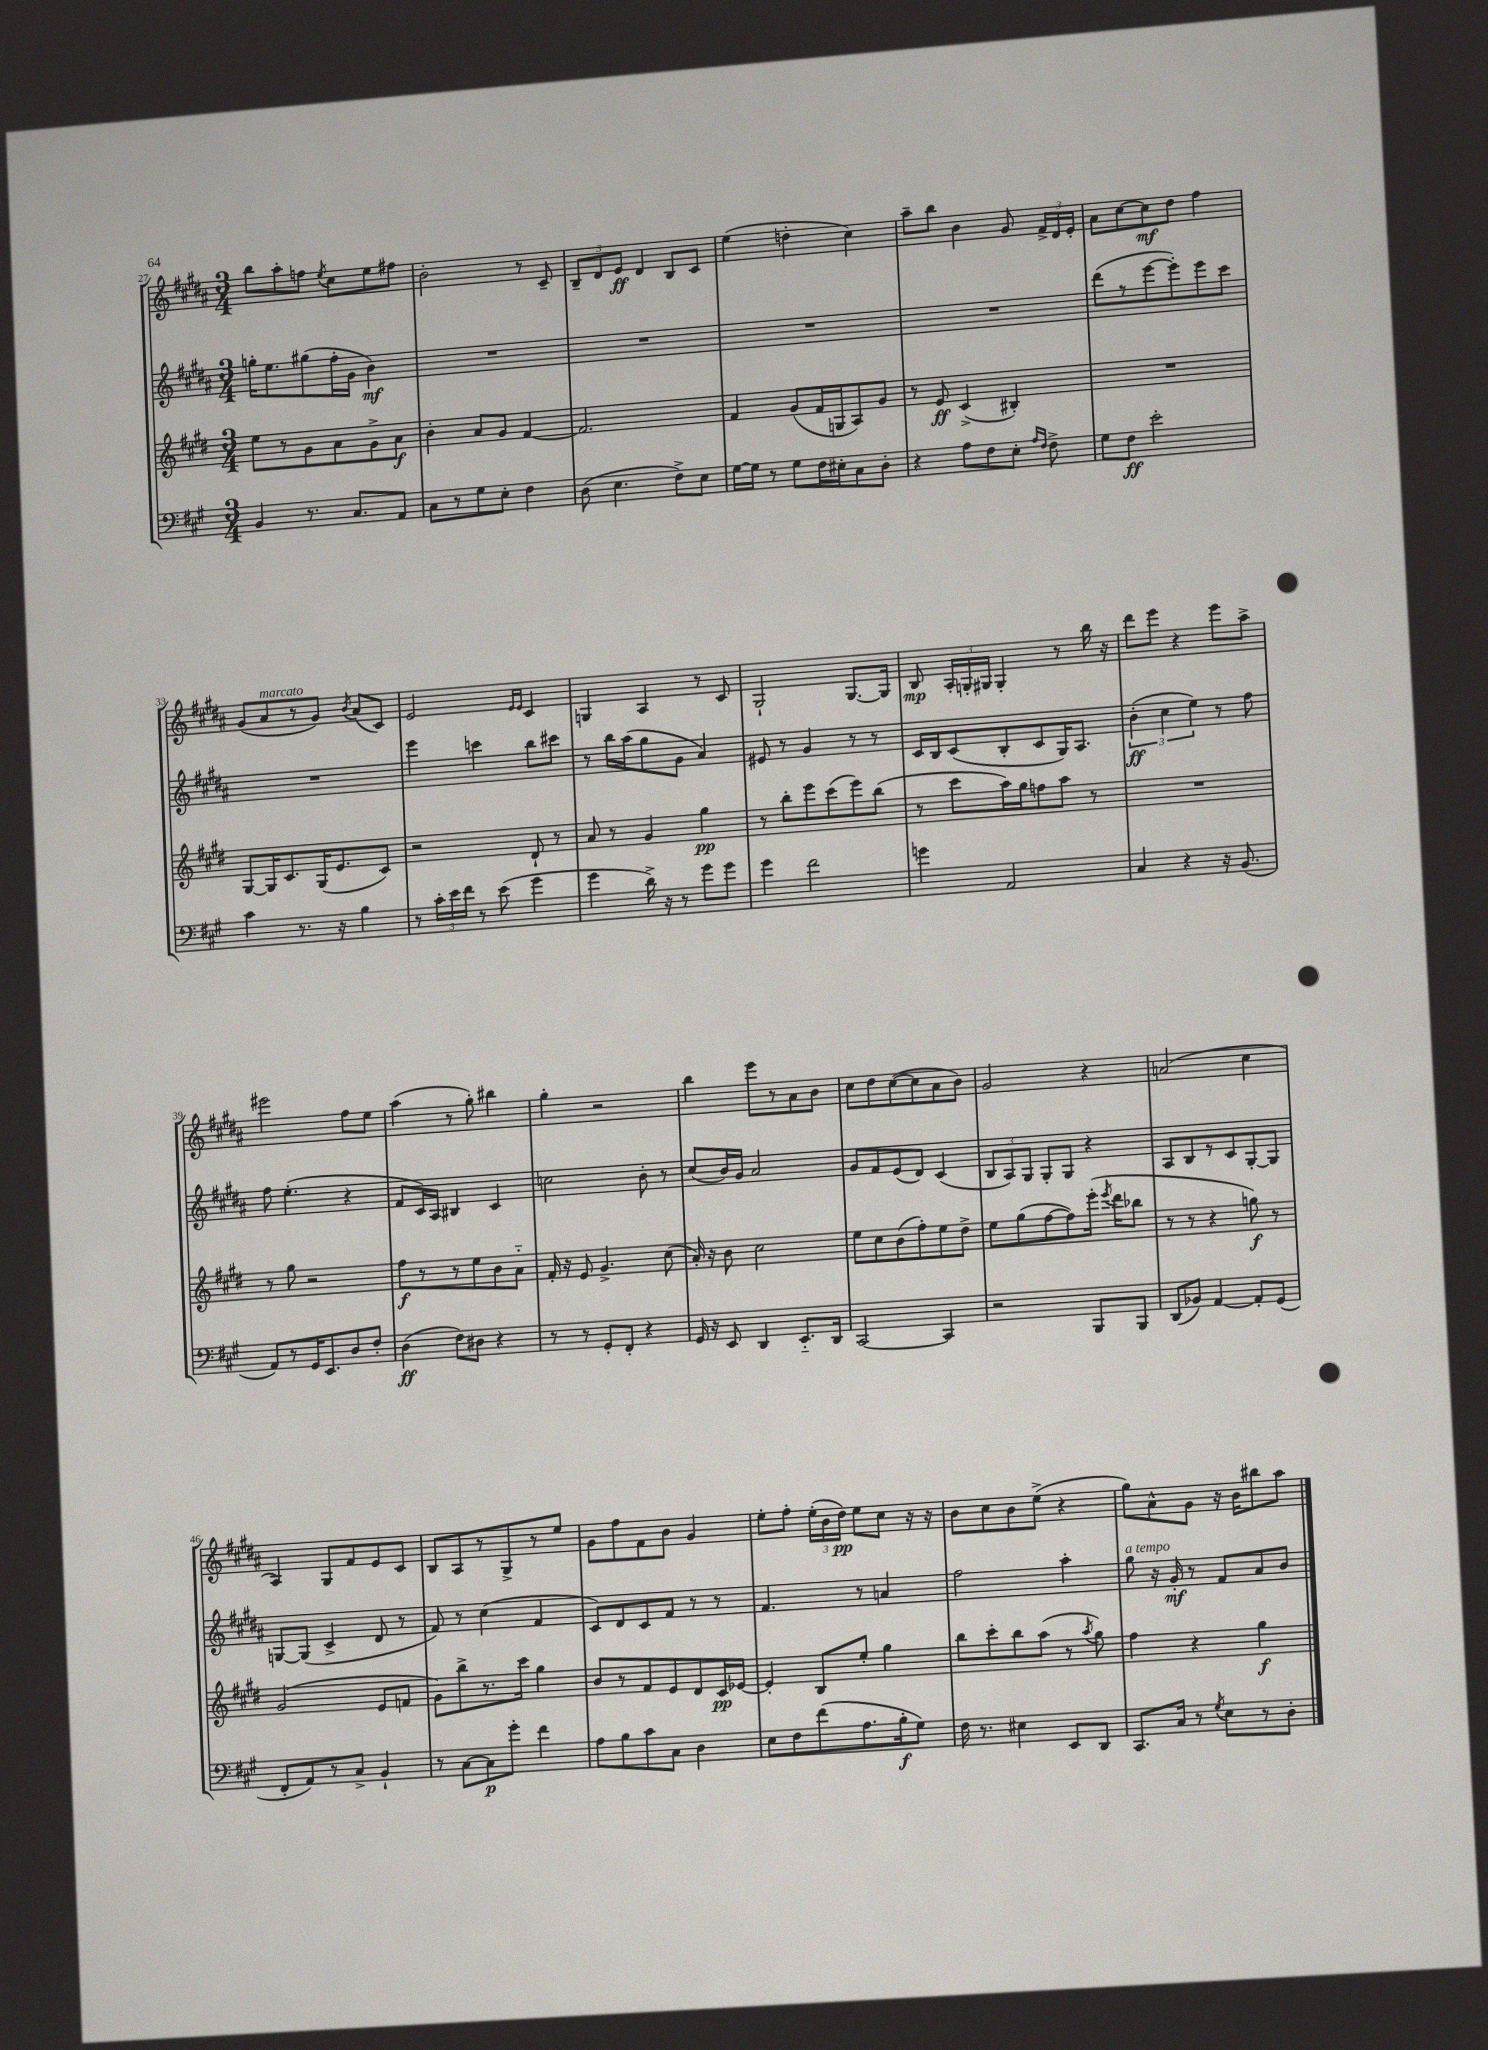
<<
\new StaffGroup <<
\new Staff = "s0" {
    \clef treble \key b \major \numericTimeSignature \time 3/4
    \autoBeamOff b''8[ ais''8-. f''8] \acciaccatura { e''8 } cis''8[ e''8 fis''8] |
    b'2-. r8 cis'8-- |
    \tuplet 3/2 { b8[-- dis'8 e'8]\ff } dis'4 b8[ cis'8] |
    e''4( d''4-. cis''4) |
    ais''8[-- b''8] b'4 gis'8 \tuplet 3/2 { fis'16[-> dis'16 e'16]-. } |
    ais'8[ cis''8~ cis''8\mf dis''8] fis''4 |
    gis'8[( ais'8^\markup { \italic "marcato" } r8 gis'8]) \acciaccatura { b'8 } ais'8[( cis'8]) |
    e'2 \grace { e'16[ e'16] } cis'4 |
    g4 ais4 r8 cis'8 |
    gis2-! gis8.[~ gis16] |
    b8\mp \tuplet 3/2 { ais16[-. g16-. gis16] } gis4-. r8 b''16 r16 |
    dis'''8[ e'''8] r4 e'''8[ ais''8]-> |
    eis'''2 fis''8[ e''8] |
    ais''4( r8 gis''8-.) bis''4 |
    gis''4-. r2 |
    b''4 e'''8[ r8 ais'8 b'8] |
    cis''8[ dis''8 cis''8~( cis''8 ais'8 b'8]) |
    gis'2 r4 |
    a'2( cis''4 |
    ais4) gis8[ fis'8 e'8 cis'8] |
    b8[ ais8 r8 gis8-> r8 e''8] |
    gis'8[ fis''8 fis'8 b'8] gis'4 |
    e''8[-. fis''8]-. \tuplet 3/2 { e''16[-.( b'16 dis''16]\pp) } e''8[ cis''8] r16 r16 |
    b'8[ cis''8 b'8 e''8]->( r4 |
    gis''8[) ais'8-^ gis'8] r16 b'16[ bis''8 ais''8] \bar "|." |
}
\new Staff = "s1" {
    \clef treble \key b \major \numericTimeSignature \time 3/4
    \autoBeamOff g''16[-. e''8. gis''8( fis''16-. gis'16] b'4\mf) |
    R2. |
    R2. |
    R2. |
    R2. |
    dis'''8[( r8 e'''8~ e'''8-.) e'''8 cis'''8] |
    R2. |
    e'''4 c'''4 b''8[ cis'''8] |
    r8 b''16[ ais''16( gis''8 gis'8] ais'4) |
    eis'8 r8 gis'4 r8 r8 |
    cis'16[ b16 cis'8( b8-. cis'8 gis16) ais8.] |
    \tuplet 3/2 { b'4-.\ff( cis''4 e''4) } r8 fis''8 |
    fis''8 e''4.-.( r4 |
    fis'8[ cis'16) ais16] bis4 cis'4 |
    c''2 b'8-. r8 |
    cis''8[( b'16) gis'16] ais'2 |
    gis'8[ fis'8 e'8( dis'8]) cis'4( |
    \tuplet 3/2 { b8[ ais8) gis8] } gis8[-. gis8] r4 |
    ais8[ b8 r8 cis'8 gis8~-. gis8] |
    g8[~ g8]( cis'4-> dis'8 r8 |
    fis'8) r8 cis''4( fis'4 |
    cis'8[) dis'8 cis'8 fis'8] r8 r8 |
    fis'4. r8 a'4 |
    fis''2 ais''4-. |
    gis''8^\markup { \italic "a tempo" } r16 gis'16-.\mf r8 fis'8[ ais'8 b'8] \bar "|." |
}
\new Staff = "s2" {
    \clef treble \key e \major \numericTimeSignature \time 3/4
    \autoBeamOff e''8[ r8 gis'8 a'8 gis'8-> a'8]\f |
    b'4-. a'8[ gis'8] fis'4~ |
    fis'2. |
    fis'4 gis'8[( fis'16 g16 a8) gis'8] |
    r8 e'8\ff cis'4->( bis4-.) |
    R2. |
    gis8[~ gis16 cis'8. gis16( e'8. cis'8]) |
    r2 dis'8-! r8 |
    a'8 r8 gis'4 gis''4\pp |
    r8 b''8[-. e'''8 cis'''8( e'''8) b''8]( |
    r8 cis'''8[ a''16) gis''16 f''8 a''8] r8 |
    R2. |
    r8 gis''8 r2 |
    fis''8[\f r8 r8 e''8 b'8 a'8]-_ |
    fis'16-. r16 e'8 gis'4.-> cis''8( |
    a'16-.) r16 b'8 cis''2 |
    e''8[ cis''8 b'8( fis''8-.) e''8 dis''8]-> |
    e''8[ gis''8( fis''8~ fis''8) e'''16]-.( \acciaccatura { e'''8 } dis'''16[ bes''8] |
    r8 r8 r4 g''8\f) r8 |
    gis'2( e'8[ f'8] |
    gis'8[) b''8-> r8. cis'''16] gis''4 |
    b'8[ r8 fis'8 e'8 dis'8 cis'16\pp ees'16]~ |
    ees'4-. b8[ e''8]-. gis''4 |
    b''8[ cis'''8-. b''8 a''8]( r8 \acciaccatura { a''8 } gis''8) |
    fis''4 r4 gis''4\f \bar "|." |
}
\new Staff = "s3" {
    \clef bass \key a \major \numericTimeSignature \time 3/4
    \autoBeamOff b,4 r8. cis8.[ a,8] |
    cis8[ r8 gis8 e8]-. fis4 |
    d8( e4. fis8[->) e8] |
    gis16[~ gis16] r8 gis8[ fis16 eis16-. cis8 d8]-. |
    r4 a8[ fis8 e8]-. \grace { a16[ fis16] } fis8-> |
    gis8[ fis8]\ff e'2-. |
    cis'4 r8. r16 b4 |
    r8 \tuplet 3/2 { cis'16[-. e'16 fis'16] } r8 e'8( gis'4 |
    gis'4 d'16->) r16 r8 gis'8[ gis'8] |
    gis'4 fis'2 |
    g'4 a,2 |
    cis4 r4 r16 b,8.( |
    a,8[) r8 gis,16 e,8. d8 fis8]-. |
    d4\ff( fis8[) dis8] r4 |
    r8 r8 gis,8[-. fis,8]-. r4 |
    gis,16 r16 e,8 d,4 e,8.[-_ d,16] |
    cis,2~ cis,4 |
    r2 b,,8[ b,,8] |
    d,8[( bes,8]) a,4~ a,8[-. gis,8]( |
    fis,8[-. a,8) r8 cis8]-> b,4-! |
    r8 cis8[~ cis8\p gis'8]-. fis'4 |
    a8[ b8 cis'8 cis8] d4 |
    e8[ fis8 fis'8( a8. b16-.\f gis8]) |
    fis16 r8. eis4 e,8[ d,8] |
    cis,8.[ cis16] r8 \acciaccatura { gis8 } e8[ r8 d8]-. \bar "|." |
}
>>
>>
\layout { \context { \Score currentBarNumber = #27 } }
